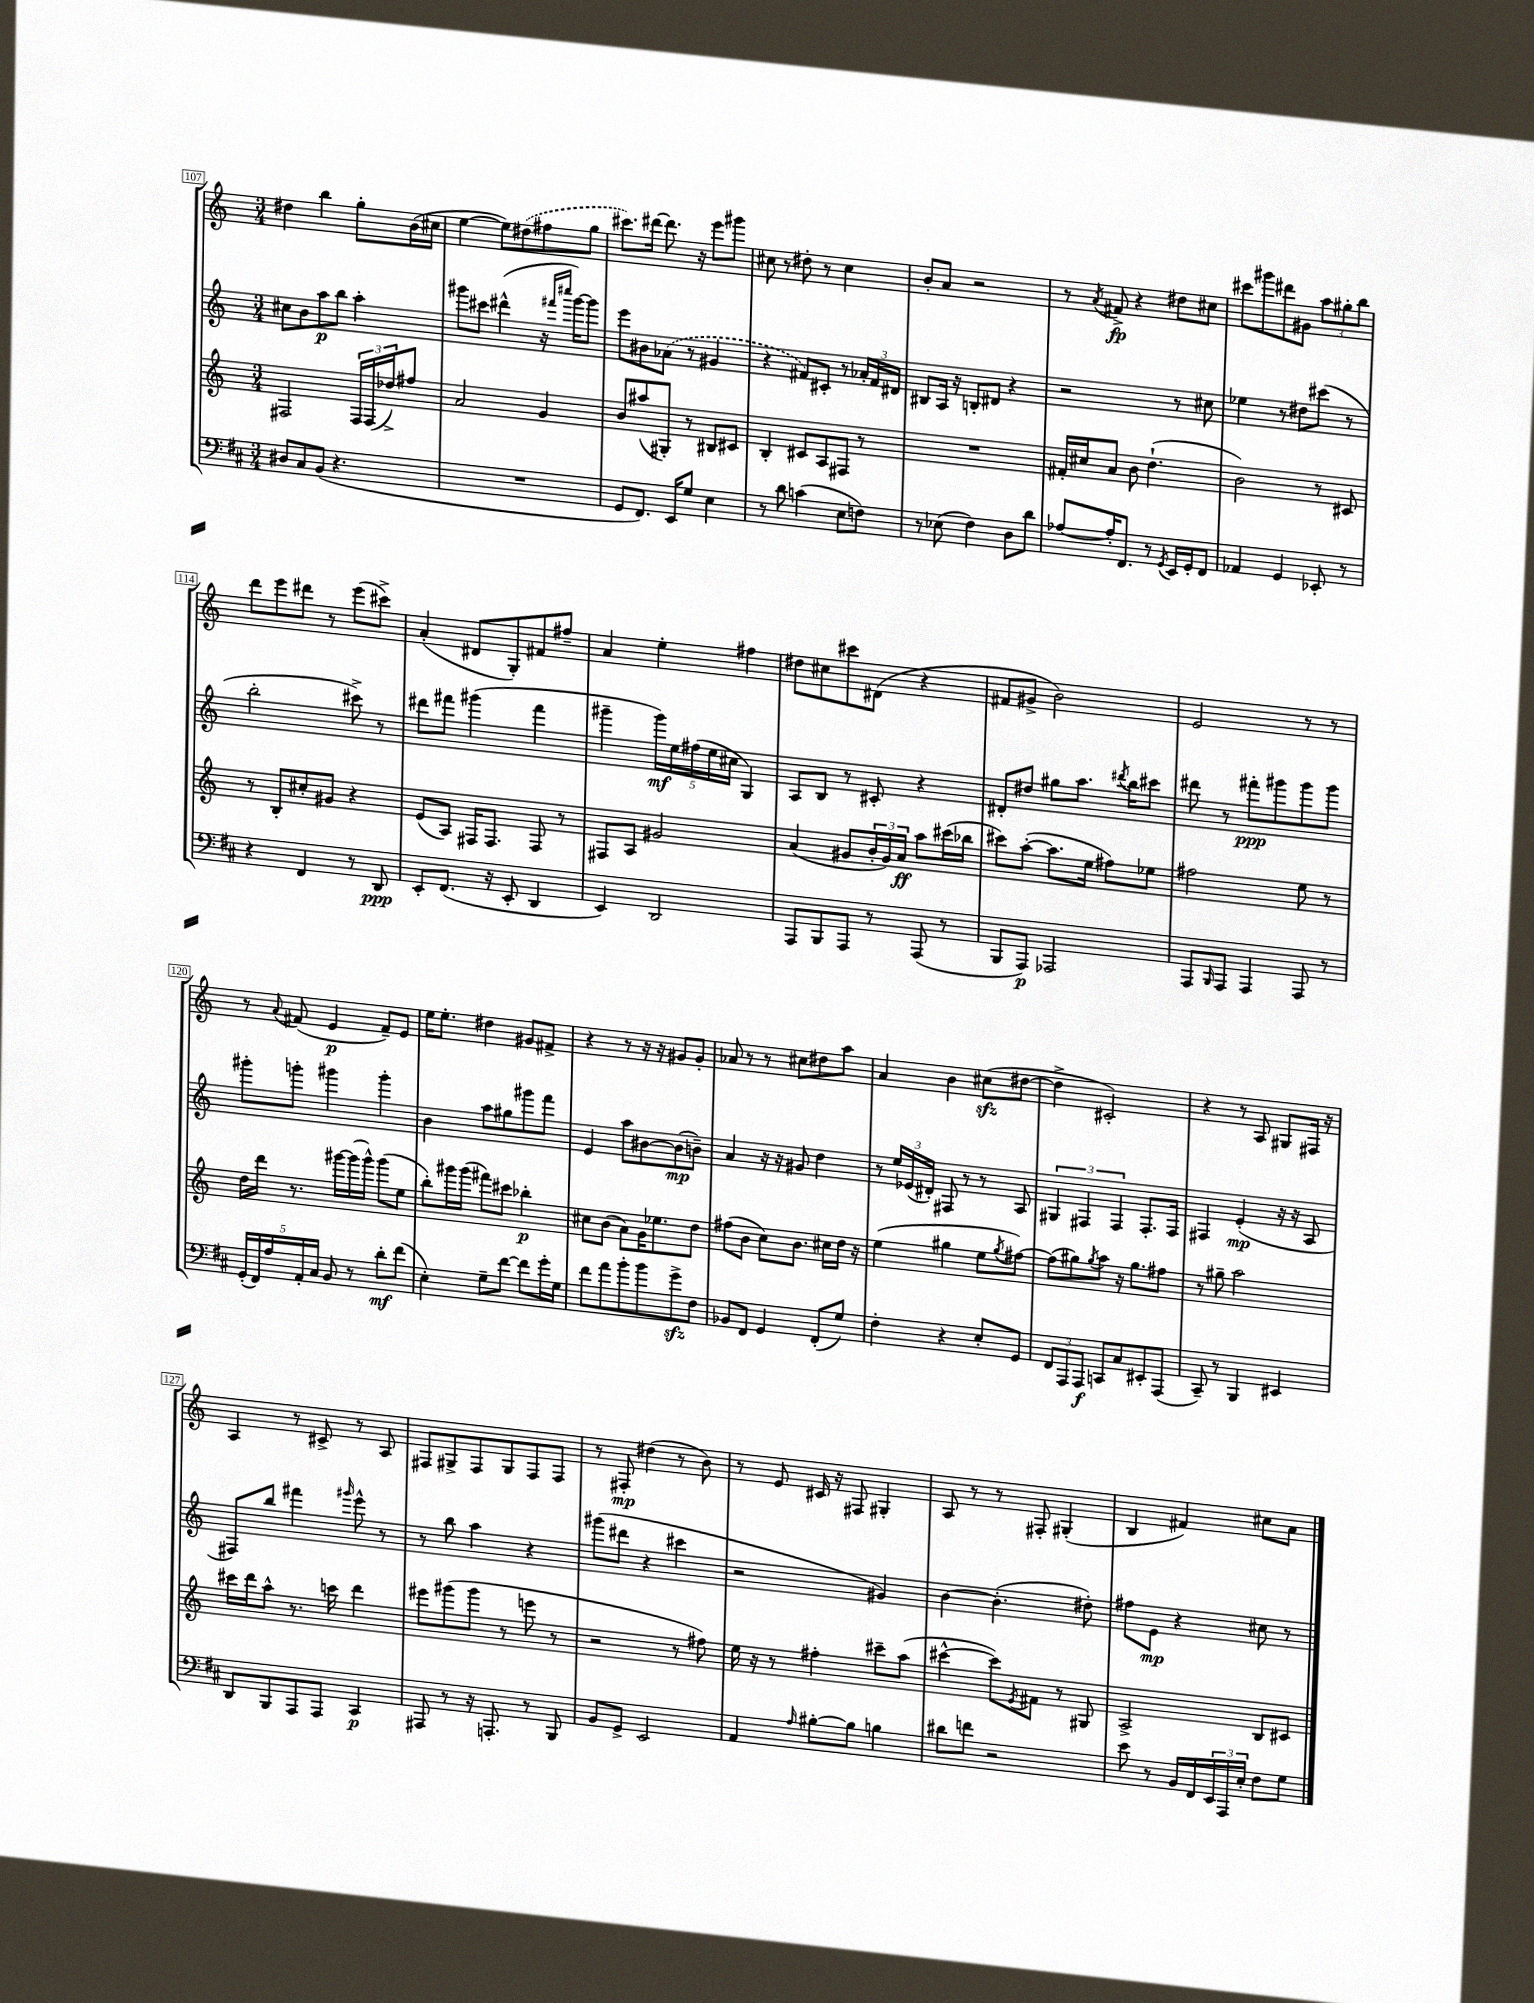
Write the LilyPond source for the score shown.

<<
\new StaffGroup <<
\new Staff = "s0" {
    \clef treble \key c \major \numericTimeSignature \time 3/4
    dis''4 b''4 g''8-. b'16( cis''16 |
    e''4~ e''8) \once \slurDashed dis''8( fis''8 g''8 |
    cis'''8.) dis'''16~ dis'''8. r16 e'''8 gis'''8 |
    cis''8 r8 dis''8-. r8 cis''4 |
    b'8-. a'8 r2 |
    r8 \acciaccatura { a'8 } fis'8->\fp r4 dis''8 cis''8 |
    cis'''8 gis'''8 dis'''8 gis'8 \tuplet 3/2 { a''8 gis''8-. b''8 } |
    d'''8 e'''8 dis'''8 r8 e'''8( cis'''8->) |
    a'4-.( dis'8 g8-.) fis'8 fis''8-- |
    a'4 e''4-. fis''4 |
    dis''8 cis''8 cis'''8 dis'8( r4 |
    fis'8 gis'8-> b'2) |
    e'2 r8 r8 |
    r8 \appoggiatura { a'8 } fis'8( e'4\p fis'8--) e'8 |
    e''16 e''8.-. dis''4 gis'8 fis'8-> |
    r4 r8 r16 r16 gis'8 gis'8-. |
    aes'8 r8 r8 cis''8 dis''8 a''8 |
    a'4 b'4 cis''8\sfz( dis''8~ |
    dis''4-> cis'2-.) |
    r4 r8 a8 gis8 fis16 r16 |
    a4 r8 cis'8-> r8 a8 |
    fis8 gis8-> fis8 gis8 fis8 fis8 |
    r8 fis8-.\mp dis''4( r8 b'8) |
    r8 e'8 cis'16 r16 fis8 gis4-. |
    a8 r8 r8 fis8-. gis4-.( |
    b4 fis'4) cis''8 a'8 \bar "|." |
}
\new Staff = "s1" {
    \clef treble \key c \major \numericTimeSignature \time 3/4
    cis''8 b'8 a''8\p b''8 a''4-. |
    gis'''8 cis'''8 dis'''4-^( r16 \grace { fis'''16 cis''''16 } gis'''16~) gis'''8 |
    e'''8 bis'8 \once \slurDashed aes'8( r8 gis'4 |
    r4 fis'8) cis'8-. r8 \tuplet 3/2 { aes'16-. fis'16 dis'16 } |
    bis8 a16 r16 b8-. dis'8 r4 |
    r2 r8 cis''8 |
    ees''4 r8 dis''8 cis'''8( r8 |
    b''2-. cis'''8->) r8 |
    dis'''8 fis'''8 gis'''4( fis'''4 |
    gis'''4-- \tuplet 5/4 { gis'''16\mf) e''16 fis''16( e''16 cis''16 } g4) |
    a8 b8 r8 cis'8-. r4 |
    dis'8-. dis''8 gis''8 a''8. \acciaccatura { dis'''8 } b''16 cis'''8 |
    dis'''8 r8 fis'''8-.\ppp gis'''8 gis'''8 gis'''8 |
    gis'''8-. g'''8-. gis'''4 gis'''4-. |
    b'4 a''8 gis''8 gis'''8 f'''8 |
    e'4 a''8 bis'8~ bis'8\mp( b'8--) |
    a'4 r16 r16 gis'8 d''4 |
    r8 \tuplet 3/2 { e''16 ees'16( dis'16-.) } fis8 r8 r8 a8 |
    \tuplet 3/2 { gis4 fis4 fis4 } fis8.-. fis16 |
    fis4 e'4-.\mp( r16 r16 a8 |
    fis8) b''8 fis'''4 \grace { gis'''16 } e'''8-^ r8 |
    r8 b''8 a''4 r4 |
    gis'''8( dis'''8 r4 cis'''4 |
    r2 gis'4) |
    b'4~ b'4.-.( dis''8-.) |
    fis''8 e'8\mp r4 cis''8 r8 \bar "|." |
}
\new Staff = "s2" {
    \clef treble \key c \major \numericTimeSignature \time 3/4
    fis2 \tuplet 3/2 { fis16 fis16( des''16->) } fis''8 |
    a'2 g'4 |
    b'8 ais''8( gis8-.) r8 bis8 cis'8 |
    b4-. cis'8 a8 fis8 r8 |
    R2. |
    fis'16-. cis''16 a'8 b'8 d''4.-!( |
    b'2) r8 cis'8 |
    r8 b8-. cis''8-. gis'8 r4 |
    e'8( a8) fis16 fis8. fis8 r8 |
    fis8 a8 gis'2 |
    a'4( gis'8 \tuplet 3/2 { b'16-. gis'16) a'16\ff } a''8 cis'''16( bes''16 |
    cis'''8) a''8~-.( a''8. e''16 fis''8) ees''8 |
    fis''2 e''8 r8 |
    d''16 d'''16 r8. gis'''16~ gis'''16( gis'''16-^) gis'''8( e''8 |
    b''8-.) gis'''16 gis'''16( fis'''8) cis'''8 bes''4-.\p |
    cis''8 b'8( a'8) g'16 ees''8. d''8 |
    fis''8( b'8 c''8) b'8. cis''16 d''16 r16 |
    e''4( gis''4 e''8 \acciaccatura { gis''8 } fis''8~) |
    fis''8( gis''8) \acciaccatura { gis''8 } a''8 r16 gis''8. fis''8 |
    r8 gis''8-- a''2 |
    cis'''16 d'''16 a''8-^ r8. c'''16 d'''4 |
    eis'''8 gis'''8( gis'''8 r8 e'''8 r8 |
    r2 r8 fis''8) |
    e''16 r16 r8 fis''4-. cis'''8-- a''8( |
    cis'''4~-^ cis'''8) \acciaccatura { e'8 } fis'8 r8 gis8 |
    a2-> b8 cis'8 \bar "|." |
}
\new Staff = "s3" {
    \clef bass \key d \major \numericTimeSignature \time 3/4
    dis8 cis8 b,8( r4. |
    R2. |
    g,8 fis,8.) e,16 g8 e4 |
    r8 d'8 c'4( e8 f8) |
    r8 ees8( fis4) d8 d'8 |
    aes8~ aes16-. fis,8. r8 \acciaccatura { g,8 } e,16 g,16-. fis,8 |
    aes,4 g,4 ees,8-. r8 |
    r4 fis,4 r8 d,8\ppp |
    e,8-. fis,8.( r16 e,8-. d,4 |
    e,4) d,2 |
    a,,8 b,,8 a,,8 r8 a,,8( r8 |
    b,,8 a,,8\p) aes,,2 |
    a,,8 \grace { b,,16 } a,,8 a,,4 a,,8 r8 |
    \tuplet 5/4 { g,16-.( fis,16) a16 a,16-. cis16 } b,8 r8 d'8-.\mf fis'8( |
    e4-.) g8-- fis'8~ fis'8 g'16-. g16 |
    fis'8 a'8 b'8-. b'8 g'8->\sfz fis8 |
    bes,8 fis,8 g,4 fis,8-.( g8) |
    fis4-. r4 e8-. g,8 |
    \tuplet 3/2 { fis,8 a,,8 a,,8\f } c,8 cis8 eis,8-. a,,8( |
    cis,8--) r8 b,,4 eis,4 |
    d,8 b,,8 a,,8 a,,8 cis,4\p |
    ais,,8 r8 r16 a,,8.-. r8 b,,8 |
    b,8 g,8-> e,2 |
    a,4 \grace { a16 } bis8~-. bis8 b4 |
    dis'8 f'8 r2 |
    e'8 r8 b,16 fis,16 \tuplet 3/2 { e,16 a,,16 e16-. } fis8 g8 \bar "|." |
}
>>
>>
\layout { \context { \Score currentBarNumber = #107 \override BarNumber.stencil = #(make-stencil-boxer 0.1 0.3 ly:text-interface::print) } }
